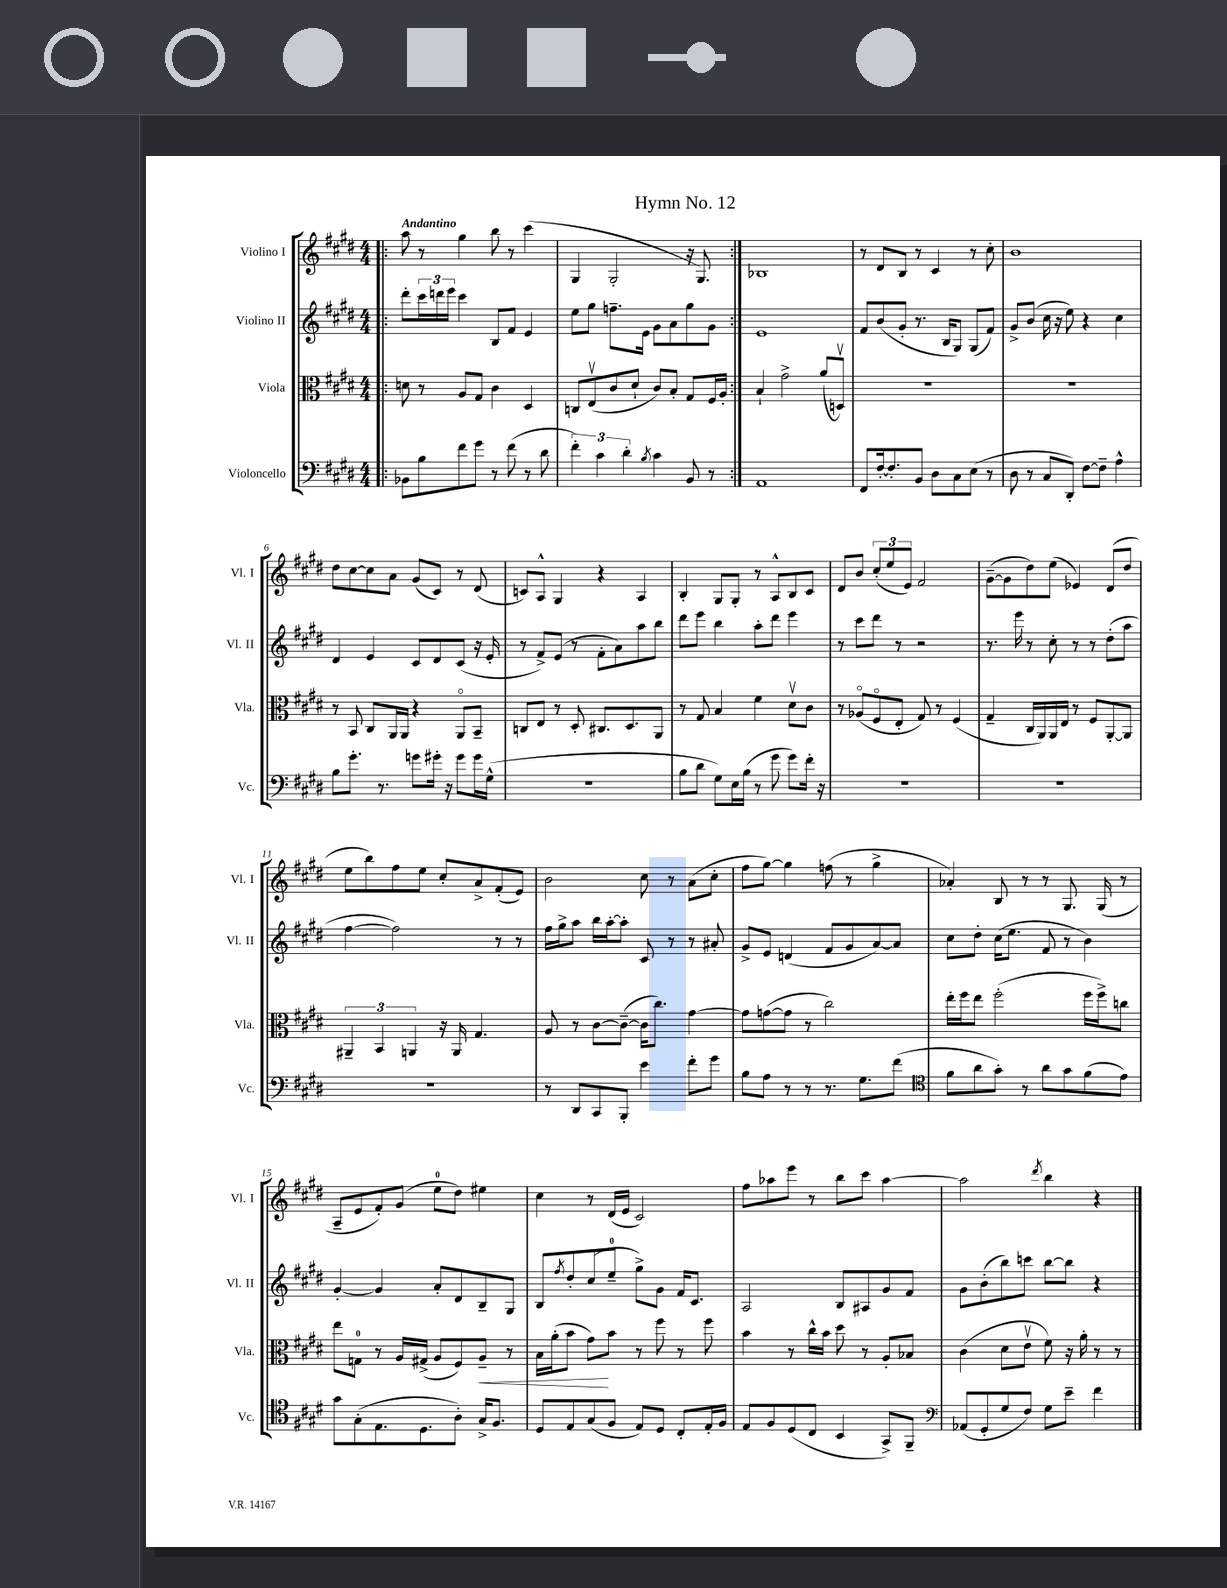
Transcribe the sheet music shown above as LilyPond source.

\header { title = "Hymn No. 12" }
<<
\new StaffGroup <<
\new Staff = "s0" \with { instrumentName = "Violino I" shortInstrumentName = "Vl. I" } {
    \clef treble \key e \major \numericTimeSignature \time 4/4 \tempo "Andantino"
    \repeat volta 2 { \bar ".|:" a''8 r8 gis''4 b''8 r8 cis'''4( |
    gis4 gis2-. r16 gis8.) | }
    bes1 |
    r8 dis'8 b8 r8 cis'4 r8 cis''8-. |
    b'1 |
    dis''8 cis''8~ cis''8 a'8 gis'8( cis'8) r8 dis'8( |
    c'8) a8-^ gis4 r4 a4 |
    b4-. gis8 gis8-. r8 a8-^ b8 cis'8 |
    dis'8 b'8 \tuplet 3/2 { cis''8-.( e''8 e'8) } fis'2 |
    gis'8~--( gis'8 dis''8) e''8( ees'4) dis'8( dis''8 |
    e''8 b''8) fis''8 e''8 cis''8-. a'8-> fis'8-.( e'8) |
    b'2 cis''8 r8 a'8( cis''8-. |
    fis''8 gis''8~) gis''4 f''8( r8 gis''4-> |
    aes'4-.) b8 r8 r8 gis8. gis16( r8 |
    a8-- e'8 fis'8-.) gis'8( e''8-0 dis''8) eis''4 |
    cis''4 r8 dis'16( e'16 cis'2) |
    fis''8 aes''8 e'''8 r8 b''8 cis'''8 aes''4~ |
    aes''2 \acciaccatura { dis'''8 } b''4 r4 \bar "|." |
}
\new Staff = "s1" \with { instrumentName = "Violino II" shortInstrumentName = "Vl. II" } {
    \clef treble \key e \major \numericTimeSignature \time 4/4
    \repeat volta 2 { \bar ".|:" dis'''8-. \tuplet 3/2 { cis'''16 d'''16 e'''16 } cis'''4 b8 fis'8 e'4 |
    e''8 gis''8 f''8.-- e'16 gis'8 a'8 gis''8 gis'8 | }
    e'1 |
    fis'8 b'8( gis'8-. r8. b16 gis8) gis8( fis'8) |
    gis'8-> b'8( cis''16 r16 e''8) r4 cis''4 |
    dis'4 e'4 cis'8 dis'8 cis'8( r16 e'16-. |
    r8 fis'8->) e'8( r8 fis'8-. a'8) a''8 b''8 |
    dis'''8 e'''8 b''4 a''8-. dis'''8 e'''4 |
    r8 cis'''8 dis'''8 r8 r2 |
    r8. e'''16 r8 cis''8-. r8 r8 dis''8-.( a''8 |
    fis''4~ fis''2) r8 r8 |
    fis''16 gis''16-> a''8 b''16 a''16~-. a''8-. cis'8 r8 r8 ais'8-. |
    gis'8-> e'8 d'4( fis'8 gis'8 a'8~) a'8 |
    cis''8 dis''8-. cis''16( e''8. fis'8 r8 b'4) |
    gis'4~-. gis'4 a'8-. dis'8 b8-- gis8 |
    b8 \acciaccatura { fis''8 } dis''8-. cis''8( e''8-0-- gis''8->) gis'8 fis'16 cis'8. |
    a2 b8 ais8 gis'8 fis'8 |
    gis'8 b'8-.( b''8) c'''8 b''8~ b''8 r4 \bar "|." |
}
\new Staff = "s2" \with { instrumentName = "Viola" shortInstrumentName = "Vla." } {
    \clef alto \key e \major \numericTimeSignature \time 4/4
    \repeat volta 2 { \bar ".|:" d'8 r8 a8 gis8 cis'4 dis4 |
    c8 e8\upbow( cis'8 dis'8-! cis'8) b8-. gis8 fis16 a16-. | }
    b4-! gis'2-> a'8( d8\upbow) |
    R1 |
    R1 |
    r8 b,8 cis8 a,16 a,16 r4 a,8\flageolet b,8-- |
    c8 e8 r8 dis8-. cis8. dis8. a,8 |
    r8 gis8 b4 fis'4 dis'8\upbow cis'8 |
    r8 aes8\flageolet( fis8\flageolet e8-. gis8) r8 fis4( |
    gis4-- cis16 a,16) a,16 e16 r8 fis8 a,8~-. a,8 |
    \tuplet 3/2 { ais,4-- b,4 a,4 } r16 a,16 gis4. |
    a8 r8 cis'8~ cis'8~--( cis'16 cis''8.) gis'4~ |
    gis'8 g'8~( g'8 r8 cis''2) |
    e''16-. fis''16 e''8 fis''2-.( fis''16 fis''16->) c''8 |
    e''8 g8-0 r8 a16 gis16->( a8 fis8) a8--\< r8 |
    b16 a'16-.( b'8 gis'8\!) b'8 r8 fis''8 r8 fis''8 |
    b'4 r8 cis''16-^ b'16 dis''8 r8 a8-. bes8 |
    cis'4( dis'8 e'8\upbow fis'8) r16 a'16-. r8 r8 \bar "|." |
}
\new Staff = "s3" \with { instrumentName = "Violoncello" shortInstrumentName = "Vc." } {
    \clef bass \key e \major \numericTimeSignature \time 4/4
    \repeat volta 2 { \bar ".|:" bes,8 b8 fis'8 gis'8 r8 fis'8( r8 dis'8 |
    \tuplet 3/2 { fis'4-.) cis'4 dis'4-. } \acciaccatura { b8 } cis'4 b,8 r8 | }
    a,1 |
    fis,8 fis16~-. fis8.-. b,8 dis8 cis8 e8( r8 |
    dis8 r8 cis8 dis,8-.) fis8~ fis8-- a4-^ |
    b8 gis'8.-. r8. g'8 gis'16-. r16 gis'8 gis'16 gis16-^( |
    R1 |
    b8 dis'8 gis8) e16 b16( r8 gis'8 gis'8) fis'16-. r16 |
    R1 |
    R1 |
    R1 |
    r8 dis,8 cis,8 b,,8-. e'4 fis'8-. gis'8 |
    b8 a8 r8 r8 r8. gis8. fis'8( |
    \clef tenor fis'8 a'8 gis'8-.) r8 a'8 gis'8 fis'8( e'8) |
    gis'8 gis8-.( e8. dis8. a8-.) gis16-> fis8. |
    dis8 e8 gis8( fis8 e8) dis8 cis8-. e16-. fis16 |
    e8 fis8 dis8( cis8 b,4 gis,8->) fis,8-- |
    \clef bass aes,8( gis,8-. gis8 fis8) gis8 e'8-- fis'4 \bar "|." |
}
>>
>>
